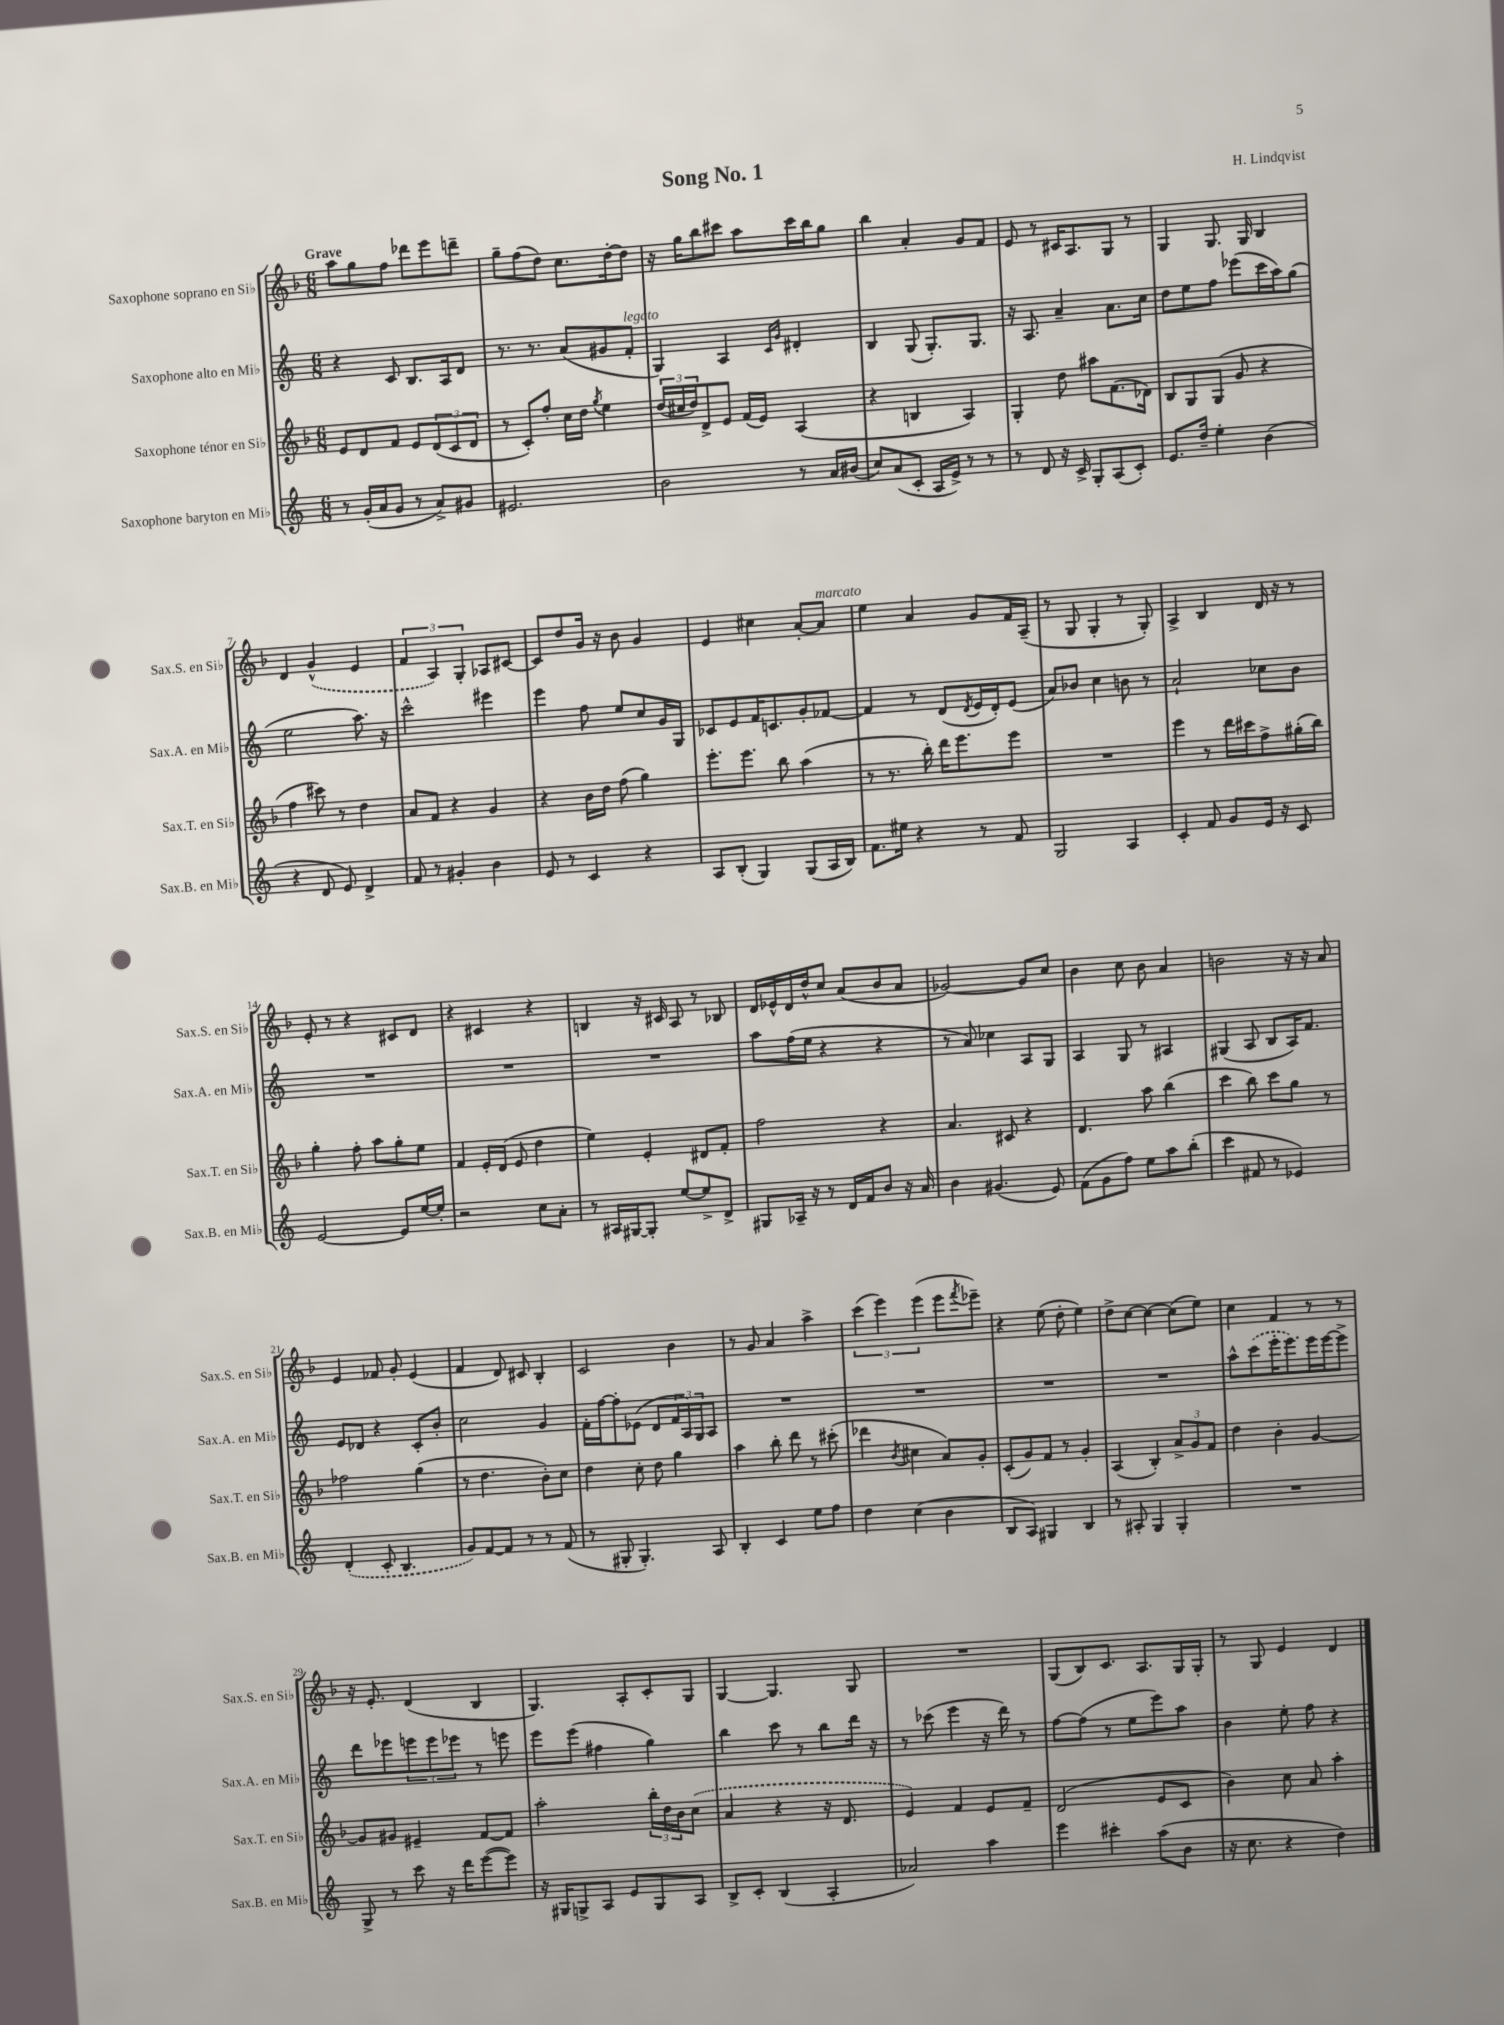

**kern	**kern	**kern	**kern
*staff4	*staff3	*staff2	*staff1
*clefG2	*clefG2	*clefG2	*clefG2
*k[]	*k[b-]	*k[]	*k[b-]
*M6/8	*M6/8	*M6/8	*M6/8
8r	8e	4r	8aa
(16g'	8d	.	8gg
16a	.	.	.
8g	8f	8c	8ff
8r	8e	8.B	8ddd-
8a^)	(12d	.	8eee
.	.	16A	.
.	12c	.	.
8g#	.	8d	8ddd~
.	12d	.	.
=	=	=	=
2.e#	8r	8.r	8gg~
.	8c')	.	(8ff
.	.	8.r	.
.	8ff'	.	8dd)
.	16cc	(8a	8.cc
.	16dd	.	.
.	8qgg	.	.
.	4ee	8g#	.
.	.	.	[16dd'
.	.	8f'	8dd]
=	=	=	=
2b	(24dd	4G)	16r
.	24cc#	.	.
.	.	.	16gg
.	24dd)	.	.
.	8d^	.	8bb-
.	8e	4A	8ccc#
.	(16f	.	8aa
.	16e)	.	.
.	.	16qqc	.
.	.	16qqg	.
8r	(4A	4d#'	16ccc#
.	.	.	16bb-
16a	.	.	8gg
(16b#	.	.	.
=	=	=	=
8cc)	4r	4B	4bb-
(8a	.	.	.
8c'	4B	(8G	4a'
16A	.	8.G')	.
16e^)	.	.	.
8r	4A)	.	8g
.	.	8.G	.
8r	.	.	8f
=	=	=	=
8r	4G'	16r	8e
.	.	8.A	.
8d	.	.	8r
16r	8dd	4a~	16c#
16c^	.	.	8.A
8G'	8aa#	.	.
(8A	(8.f	8.a	8G
8c')	.	.	8r
.	16d-)	16cc	.
=	=	=	=
8.e	8B-	8dd	4G
.	8G	8ee	.
16dd~	.	.	.
4ee'	(8G	8ff	8.G
.	8g	(8eee-	.
.	.	.	16G
(4b	4r	16ccc	4B-
.	.	16aa)	.
.	.	(8gg	.
=	=	=	=
4r	4ff	2ee	4d
8d	8ccc#)	.	(4g^^
8e)	8r	.	.
4d^	4dd	8.aa)	4e
.	.	16r	.
=	=	=	=
8f	8a	2ccc^^	6f
8r	8f	.	.
.	.	.	6A)
4g#'	4r	.	.
.	.	.	6G'
4b	4g	4eee#	8A-
.	.	.	[8c#
=	=	=	=
8e	4r	4eee	8c#]
8r	.	.	8dd
4c	16b-	8ff	16g
.	16dd	.	16r
.	(8ff	8ee	8b-
4r	4gg)	8cc	4g
.	.	16g	.
.	.	16G	.
=	=	=	=
8A	8.eee'	8c-	4e
(8B'	.	8e	.
.	8.eee	.	.
4G)	.	16f	4cc#
.	.	8.c	.
.	8bb-	.	.
(8G	(4aa	8g'	[8a'
16A	.	[8f-	8a]
16B)	.	.	.
=	=	=	=
8.f	8r	4f-]	4ee
.	8.r	.	.
16ee#	.	.	.
4r	.	8r	4a
.	16bb-')	.	.
.	16ddd	(8d	.
.	8.eee	.	.
.	.	8qd	.
8r	.	16e	8g
.	.	16d')	.
8f	8eee	(8e	16f
.	.	.	(16A~
=	=	=	=
2G	2.r	8a)	8r
.	.	8b-	8G
.	.	4cc	4G'
4A	.	8b	8r
.	.	8r	8G')
=	=	=	=
4c'	4eee	2a`	4A^
8f	8r	.	4B-
8g	16ddd	.	.
.	16ccc#	.	.
16e	8ff^	8cc-	16d
16r	.	.	16r
8c	(16gg#'	8b	8r
.	16bb-)	.	.
=	=	=	=
[2e	4gg'	2.r	8e'
.	.	.	8r
.	8ff'	.	4r
.	8aa	.	.
8e]	8gg'	.	8c#
[16ee	8ee	.	8d
16ee']	.	.	.
=	=	=	=
2r	4f	2.r	4r
.	16e'	.	4c#
.	(16d	.	.
.	8e	.	.
8cc	4dd	.	4r
8a'	.	.	.
=	=	=	=
8r	4ee)	2.r	4B
16A#	.	.	.
[16G#	.	.	.
8G#']	4e'	.	16r
.	.	.	16c#
[8ee	.	.	8A
8ee^]	8d#	.	8r
8d^	8f'	.	8B-
=	=	=	=
8G#	2ff	8aa	16d
.	.	.	16e-^^
16A-~	.	(16ff	16d
16r	.	16ee	16dd^^
8r	.	4r	8cc
16d	.	.	(8a
16f	.	.	.
8b	4r	4r	8b-
16r	.	.	8a
16a	.	.	.
=	=	=	=
4b	4.a	8r	[2g-)
.	.	8a)	.
(4.g#	.	4cc-	.
.	8c#	.	.
.	4r	8A	8g-]
8e)	.	8G	8cc
=	=	=	=
(8f	4.d	4A	4b-
8g	.	.	.
8ff)	.	8G	8cc
8ee	8aa	8r	8b-
8aa	(4bb-	4A#	4a
(8bb'	.	.	.
=	=	=	=
4ccc	4ccc	(4G#	2b
8f#	8bb-)	8A	.
8r	8ccc	8B	.
4e-)	8gg	16A)	16r
.	.	8.f	16r
.	8r	.	8a
=	=	=	=
(4d'	2ff-	8e	4e
.	.	8d-	.
8c'	.	4r	8f-
4.B	.	.	8g'
.	(4gg	8c'	(4e
.	.	8b'	.
=	=	=	=
8g)	8r	2cc	4f
[8f	4.dd	.	.
8f]	.	.	8d)
8r	.	.	8c#
8r	8b-')	4g	4B-'
(8f	8cc	.	.
=	=	=	=
8r	4dd	16f'	2c
.	.	[16ff	.
8G#'	.	8ff']	.
4.G#')	8cc'	(8e-	.
.	8dd	8d	.
.	4gg	24f	4b-
.	.	24A)	.
.	.	24G	.
8A	.	8A	.
=	=	=	=
4B'	4aa	2.r	8r
.	.	.	8g
4c	8bb-'	.	4a
.	8ddd	.	.
8ee	8r	.	4aa^
8ff	(8ccc#'	.	.
=	=	=	=
4dd	4ddd-	2.r	(6ccc
.	.	.	6eee)
.	8qb-	.	.
(4cc	4cc#	.	.
.	.	.	(6eee
4b	8a)	.	8eee
.	.	.	8qfff
.	8g'	.	8eee-~)
=	=	=	=
8B	(8c'	2.r	4r
8A)	8g)	.	.
4G#	8f	.	(8ee
.	8r	.	8dd'
4B	4g'	.	4ee)
=	=	=	=
8r	(4A	2.r	8dd^
8A#'	.	.	[8cc
4G	4B-')	.	4cc_
4G'	12a^	.	(8cc]
.	12g	.	.
.	.	.	8ee)
.	12f	.	.
=	=	=	=
2.r	4dd	8aa^^	4cc
.	.	(8ccc	.
.	4b-'	16eee'	4f
.	.	8.eee)	.
.	[4g	16eee	8r
.	.	[16eee	.
.	.	8eee^]	8r
=	=	=	=
8G^	8g]	8ddd	16r
.	.	.	8.e'
8r	8g#	8eee-	.
8ccc	4e#~	12eee	(4d
.	.	12eee	.
16r	.	.	.
.	.	12eee-	.
16ddd	.	.	.
([8eee	[8f	8r	4B-
8eee])	8f]	8eee	.
=	=	=	=
16r	2aa'	8eee	4.G)
16G#	.	.	.
8G^	.	(8eee	.
8A	.	4ff#	.
8e	.	.	8A'
8G	24bb-'	4gg)	8c'
.	24dd	.	.
.	24b-	.	.
8A	(8cc	.	8G
=	=	=	=
8B^	4a	4bb	[4G
8c'	.	.	.
(4B	4r	8ccc	4.G]
.	.	8r	.
4A'	16r	8bb	.
.	8.d	.	.
.	.	16ddd	8G
.	.	16r	.
=	=	=	=
2a-)	4e)	8r	2.r
.	.	(8ccc-	.
.	4f	4eee	.
4aa	8e	16r	.
.	.	16ddd)	.
.	8f~	8r	.
=	=	=	=
4eee	(2d	[8ff	(8G
.	.	(8ff]	8B-)
4ccc#'	.	8r	8.c
.	.	8ee	.
.	.	.	8.A
(8aa	8e	8eee)	.
8b	8c	8aa	16G
.	.	.	16G'
=	=	=	=
16r	4b-)	4b	8r
8.cc	.	.	.
.	.	.	8G
4r	8cc	8ee'	4e
.	8a	8ff	.
4dd)	4aa'	4r	4d
==	==	==	==
*-	*-	*-	*-
